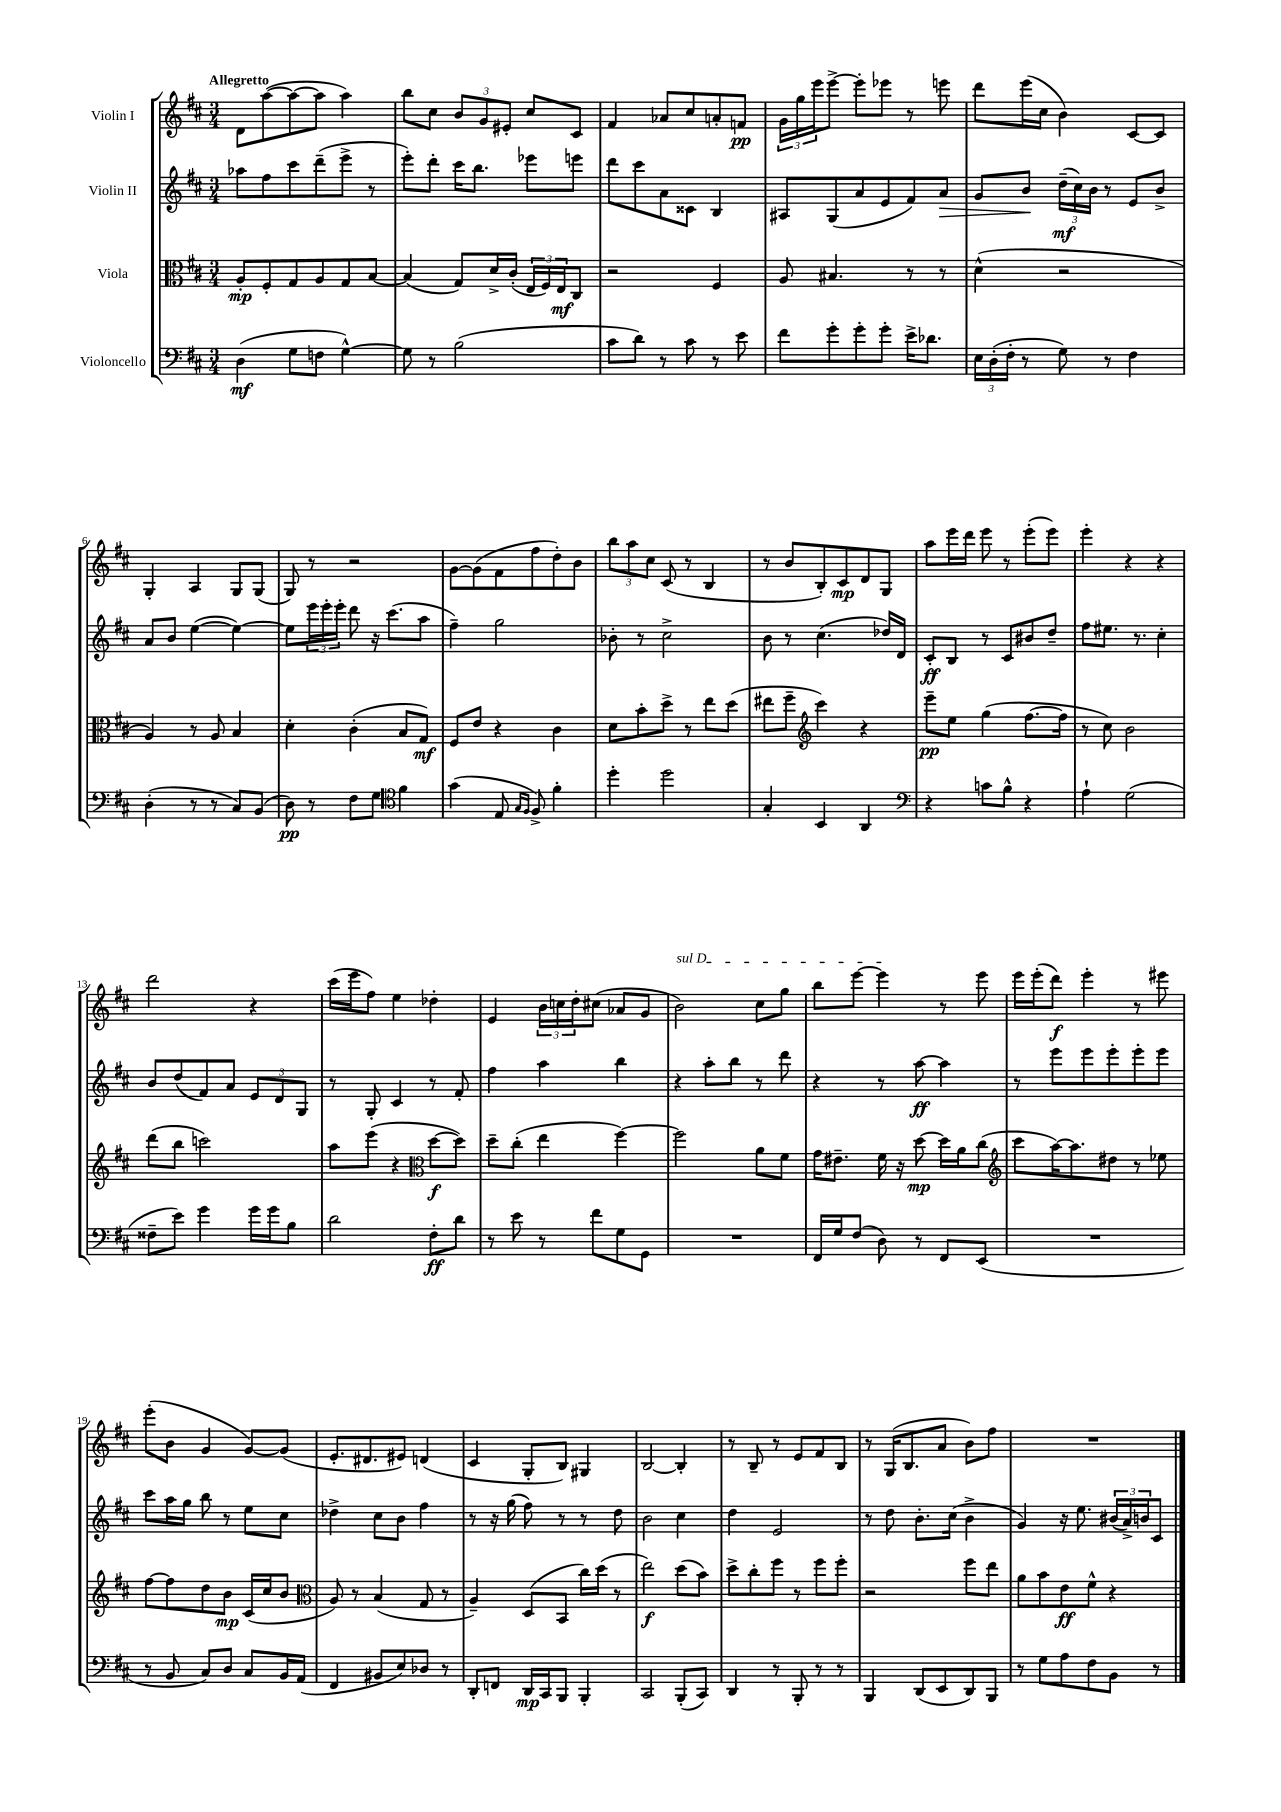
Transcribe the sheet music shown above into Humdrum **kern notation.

**kern	**dynam	**kern	**dynam	**kern	**dynam	**kern	**dynam
*part4	*part4	*part3	*part3	*part2	*part2	*part1	*part1
*staff4	*staff4	*staff3	*staff3	*staff2	*staff2	*staff1	*staff1
*I"Violoncello	*	*I"Viola	*	*I"Violin II	*	*I"Violin I	*
*clefF4	*	*clefC3	*	*clefG2	*	*clefG2	*
*k[f#c#]	*	*k[f#c#]	*	*k[f#c#]	*	*k[f#c#]	*
*M3/4	*	*M3/4	*	*M3/4	*	*M3/4	*
=1	=1	=1	=1	=1	=1	=1	=1
!	!	!	!	!	!	!LO:TX:a:B:t=Allegretto	!
(4D\	mf	8A'/L	mp	8aa-X\L	.	8d\L	.
.	.	8F#'/	.	8ff#\	.	([8aa\	.
8G\L	.	8G/	.	8ccc#\	.	8aa\_	.
8Fn\J	.	8A/	.	(8ddd~\	.	8aa\J]	.
[4G^^\)	.	8G/	.	8eee^\J	.	4aa\)	.
.	.	[8B/J	.	8r	.	.	.
=2	=2	=2	=2	=2	=2	=2	=2
8G\]	.	(4B/]	.	8eee'\L)	.	8bb\L	.
8r	.	.	.	8ddd'\J	.	8cc#\J	.
(2B\	.	8G/L)	.	16ccc#\KL	.	12b/L	.
.	.	.	.	8.bb\J	.	.	.
.	.	.	.	.	.	12g/	.
.	.	16d^/L	.	.	.	.	.
.	.	.	.	.	.	12e#X'/J	.
.	.	(16c#'/JJ	.	.	.	.	.
.	.	24E/LL	.	8eee-X\L	.	8cc#/L	.
.	.	24F#/)	.	.	.	.	.
.	.	24E/J	mf	.	.	.	.
.	.	8C#/J	.	8eeen\J	.	8c#/J	.
=3	=3	=3	=3	=3	=3	=3	=3
8c#\L	.	2r	.	8ddd\L	.	4f#/	.
8d\J)	.	.	.	8ccc#\	.	.	.
8r	.	.	.	8a\	.	8a-X/L	.
8c#\	.	.	.	8c##X\J	.	8cc#/	.
8r	.	4F#/	.	4B/	.	8an'/	.
8e\	.	.	.	.	.	8fn/J	pp
=4	=4	=4	=4	=4	=4	=4	=4
8f#\L	.	8A/	.	8A#X/L	.	24g\LL	.
.	.	.	.	.	.	24gg\	.
.	.	.	.	.	.	24eee\J	.
8g'\	.	4.B#X/	.	(8G/	.	[8eee^\J	.
8g'\	.	.	.	8a/	.	8eee'\L]	.
8g'\J	.	.	.	8e/	.	8eee-X\J	.
16e^\KL	.	8r	.	8f#/)	.	8r	.
8.d-X\J	.	.	.	.	.	.	.
!	!	!	!	!	!LO:HP:b	!	!
.	.	8r	.	8a/J	>	8eeen\	.
=5	=5	=5	=5	=5	=5	=5	=5
24E\LL	.	(4d^^\	.	8g/L	.	8ddd\L	.
(24D'\	.	.	.	.	.	.	.
24F#'\JJ	.	.	.	.	.	.	.
8r	.	.	.	8b/J	.	(16eee\L	.
.	.	.	.	.	.	16cc#\JJ	.
8G\)	.	2r	.	(24dd~\LL	] mf	4b\)	.
.	.	.	.	24cc#\)	.	.	.
.	.	.	.	24b\JJ	.	.	.
8r	.	.	.	8r	.	.	.
4F#\	.	.	.	8e/L	.	[8c#/L	.
.	.	.	.	8b^/J	.	8c#/J]	.
!!LO:LB:g=z
=6	=6	=6	=6	=6	=6	=6	=6
(4D'\	.	4A/)	.	8a/L	.	4G'/	.
.	.	.	.	8b/J	.	.	.
8r	.	8r	.	([4ee\	.	4A/	.
8r	.	8A/	.	.	.	.	.
8C#/L)	.	4B/	.	4ee\_)	.	8G/L	.
(8BB/J	.	.	.	.	.	(8G/J	.
=7	=7	=7	=7	=7	=7	=7	=7
8D\)	pp	4d'\	.	8ee\L]	.	8G/)	.
8r	.	.	.	24eee\L	.	8r	.
.	.	.	.	24eee'\	.	.	.
.	.	.	.	24eee'\JJ	.	.	.
8F#\L	.	(4c#'\	.	8ddd\	.	2r	.
8G\J	.	.	.	16r	.	.	.
.	.	.	.	(8.ccc#\L	.	.	.
*clefC4	*	*	*	*	*	*	*
4f#\	.	8B/L	.	.	.	.	.
.	.	8G/J)	mf	8aa\J	.	.	.
=8	=8	=8	=8	=8	=8	=8	=8
(4g\	.	8F#/L	.	4ff#~\)	.	[8g\L	.
.	.	8e/J	.	.	.	(8g\]	.
8E/	.	4r	.	2gg\	.	8f#\	.
16qqG/LL	.	.	.	.	.	.	.
16qqF#/JJ	.	.	.	.	.	.	.
8F#^/)	.	.	.	.	.	8ff#\	.
4f#'\	.	4c#\	.	.	.	8dd'\)	.
.	.	.	.	.	.	8b\J	.
=9	=9	=9	=9	=9	=9	=9	=9
4dd'\	.	8d\L	.	8b-X'\	.	12bb\L	.
.	.	.	.	.	.	12aa\	.
.	.	8b'\	.	8r	.	.	.
.	.	.	.	.	.	12cc#\J	.
2dd\	.	8dd^\J	.	2cc#^\	.	(8c#/	.
.	.	8r	.	.	.	8r	.
.	.	8ee\L	.	.	.	4B/	.
.	.	(8dd\J	.	.	.	.	.
=10	=10	=10	=10	=10	=10	=10	=10
4G'/	.	8ee#X\L	.	8b\	.	8r	.
.	.	8ff#~\J	.	8r	.	8b/L	.
*	*	*clefG2	*	*	*	*	*
4BB/	.	4ccc#\)	.	(4.cc#\	.	8B'/)	.
.	.	.	.	.	.	8c#/	mp
4AA/	.	4r	.	.	.	8d/	.
.	.	.	.	16dd-X/LL)	.	8G/J	.
.	.	.	.	16d/JJ	.	.	.
=11	=11	=11	=11	=11	=11	=11	=11
*clefF4	*	*	*	*	*	*	*
4r	.	8eee~\L	pp	8c#'/L	ff	8aa\L	.
.	.	8ee\J	.	8B/J	.	16eee\L	.
.	.	.	.	.	.	16ddd\JJ	.
8cn\L	.	(4gg\	.	8r	.	8eee\	.
8B^^\J	.	.	.	8c#/L	.	8r	.
4r	.	[8.ff#\L	.	8b#X/	.	(8eee'\L	.
.	.	.	.	8dd~/J	.	8eee\J)	.
.	.	16ff#\Jk]	.	.	.	.	.
=12	=12	=12	=12	=12	=12	=12	=12
4A`\	.	8r	.	8ff#\L	.	4eee'\	.
.	.	8cc#\)	.	8.ee#X\J	.	.	.
(2G\	.	2b\	.	.	.	4r	.
.	.	.	.	8.r	.	.	.
.	.	.	.	4cc#'\	.	4r	.
!!LO:LB:g=z
=13	=13	=13	=13	=13	=13	=13	=13
8F##X~\L	.	(8ddd\L	.	8b/L	.	2ddd\	.
8e\J)	.	8bb\J	.	(8dd/	.	.	.
4g\	.	2cccn\)	.	8f#/)	.	.	.
.	.	.	.	8a/J	.	.	.
16g\LL	.	.	.	12e/L	.	4r	.
16g\J	.	.	.	.	.	.	.
.	.	.	.	12d/	.	.	.
8B\J	.	.	.	.	.	.	.
.	.	.	.	12G/J	.	.	.
=14	=14	=14	=14	=14	=14	=14	=14
2d\	.	8aa\L	.	8r	.	(16ccc#\LL	.
.	.	.	.	.	.	16eee\J	.
.	.	(8eee\J	.	8G'/	.	8ff#\J)	.
.	.	4r	.	4c#/	.	4ee\	.
*	*	*clefC3	*	*	*	*	*
8F#'\L	ff	[8dd\L	f	8r	.	4dd-X'\	.
8d\J	.	8dd\J])	.	8f#'/	.	.	.
=15	=15	=15	=15	=15	=15	=15	=15
8r	.	8dd~\L	.	4ff#\	.	4e/	.
8e\	.	(8cc#'\J	.	.	.	.	.
8r	.	4ee\	.	4aa\	.	24b\LL	.
.	.	.	.	.	.	24ccn\	.
.	.	.	.	.	.	24dd'\J	.
8f#\L	.	.	.	.	.	(8cc#X\J	.
8G\	.	[4ff#\)	.	4bb\	.	8a-X/L	.
8GG\J	.	.	.	.	.	8g/J	.
=16	=16	=16	=16	=16	=16	=16	=16
!	!	!	!	!	!	!LO:TX:a:i:t=sul D	!
2.r	.	2ff#\]	.	4r	.	2b\)	.
.	.	.	.	8aa'\L	.	.	.
.	.	.	.	8bb\J	.	.	.
.	.	8a\L	.	8r	.	8cc#\L	.
.	.	8f#\J	.	8ddd\	.	8gg\J	.
=17	=17	=17	=17	=17	=17	=17	=17
16FF#/LL	.	16g\KL	.	4r	.	8bb\L	.
16G/J	.	8.e#X~\J	.	.	.	.	.
(8F#/J	.	.	.	.	.	[8eee\J	.
8D\)	.	16f#\	.	8r	.	4eee\]	.
.	.	16r	.	.	.	.	.
8r	.	[8dd\	mp	[8aa\	ff	.	.
8FF#/L	.	16dd\LL]	.	4aa\]	.	8r	.
.	.	16a\J	.	.	.	.	.
(8EE/J	.	(8cc#\J	.	.	.	8eee\	.
=18	=18	=18	=18	=18	=18	=18	=18
*	*	*clefG2	*	*	*	*	*
2.r	.	8ccc#\L	.	8r	.	16eee\LL	.
.	.	.	.	.	.	(16eee'\J	.
.	.	[16aa\K)	.	8eee\L	.	8ddd\J)	f
.	.	8.aa\]	.	.	.	.	.
.	.	.	.	8eee\	.	4eee'\	.
.	.	8dd#X\J	.	8eee'\	.	.	.
.	.	8r	.	8eee'\	.	8r	.
.	.	8ee-X\	.	8eee\J	.	8eee#X\	.
!!LO:LB:g=z
=19	=19	=19	=19	=19	=19	=19	=19
8r	.	[8ff#\L	.	8ccc#\L	.	(8eee'\L	.
8BB/	.	8ff#\]	.	16aa\L	.	8b\J	.
.	.	.	.	16gg\JJ	.	.	.
8C#/L)	.	8dd\	.	8bb\	.	4g/	.
8D/J	.	8b\J	mp	8r	.	.	.
8C#/L	.	(16c#/LL	.	8ee\L	.	[8g/L)	.
.	.	16cc#/J	.	.	.	.	.
16BB/L	.	8b/J	.	8cc#\J	.	(8g/J]	.
(16AA/JJ	.	.	.	.	.	.	.
=20	=20	=20	=20	=20	=20	=20	=20
*	*	*clefC3	*	*	*	*	*
4FF#/	.	8A/)	.	4dd-X^\	.	8.e'/L	.
.	.	8r	.	.	.	.	.
.	.	.	.	.	.	8.d#X/	.
8BB#X/L	.	(4B/	.	8cc#\L	.	.	.
8E/)	.	.	.	8b\J	.	8e#X/J)	.
8D-X/J	.	8G/	.	4ff#\	.	(4dn/	.
8r	.	8r	.	.	.	.	.
=21	=21	=21	=21	=21	=21	=21	=21
8DD'/L	.	4A~/)	.	8r	.	4c#/	.
8FFn/J	.	.	.	16r	.	.	.
.	.	.	.	(16gg\	.	.	.
16DD/LL	mp	(8D/L	.	8ff#\)	.	8G'/L	.
16CC#/J	.	.	.	.	.	.	.
8BBB/J	.	8BB/J	.	8r	.	8B/J)	.
4BBB'/	.	16cc#\LL)	.	8r	.	4G#X/	.
.	.	(16dd\JJ	.	.	.	.	.
.	.	8r	.	8dd\	.	.	.
=22	=22	=22	=22	=22	=22	=22	=22
2CC#/	.	2ee\)	f	2b\	.	[2B/	.
(8BBB'/L	.	(8dd\L	.	4cc#\	.	4B'/]	.
8CC#/J)	.	8b\J)	.	.	.	.	.
=23	=23	=23	=23	=23	=23	=23	=23
4DD/	.	8dd^\L	.	4dd\	.	8r	.
.	.	8cc#'\	.	.	.	8B~/	.
8r	.	8ff#\J	.	2e/	.	8r	.
8BBB'/	.	8r	.	.	.	8e/L	.
8r	.	8ff#\L	.	.	.	8f#/	.
8r	.	8ff#'\J	.	.	.	8B/J	.
=24	=24	=24	=24	=24	=24	=24	=24
4BBB/	.	2r	.	8r	.	8r	.
.	.	.	.	8dd\	.	(16G/KL	.
.	.	.	.	.	.	8.B/	.
(8DD/L	.	.	.	8.b'\L	.	.	.
8EE/	.	.	.	.	.	8a/J	.
.	.	.	.	(16cc#\Jk	.	.	.
8DD/)	.	8ff#\L	.	4b^\	.	8b\L)	.
8BBB/J	.	8ee\J	.	.	.	8ff#\J	.
=25	=25	=25	=25	=25	=25	=25	=25
8r	.	8a\L	.	4g/)	.	2.r	.
8G\L	.	8b\	.	.	.	.	.
8A\	.	8e\	ff	16r	.	.	.
.	.	.	.	8.ee\	.	.	.
8F#\	.	8f#^^\J	.	.	.	.	.
8BB\J	.	4r	.	(24b#X/LL	.	.	.
.	.	.	.	24a^/)	.	.	.
.	.	.	.	24bn/J	.	.	.
8r	.	.	.	8c#/J	.	.	.
==	==	==	==	==	==	==	==
*-	*-	*-	*-	*-	*-	*-	*-
